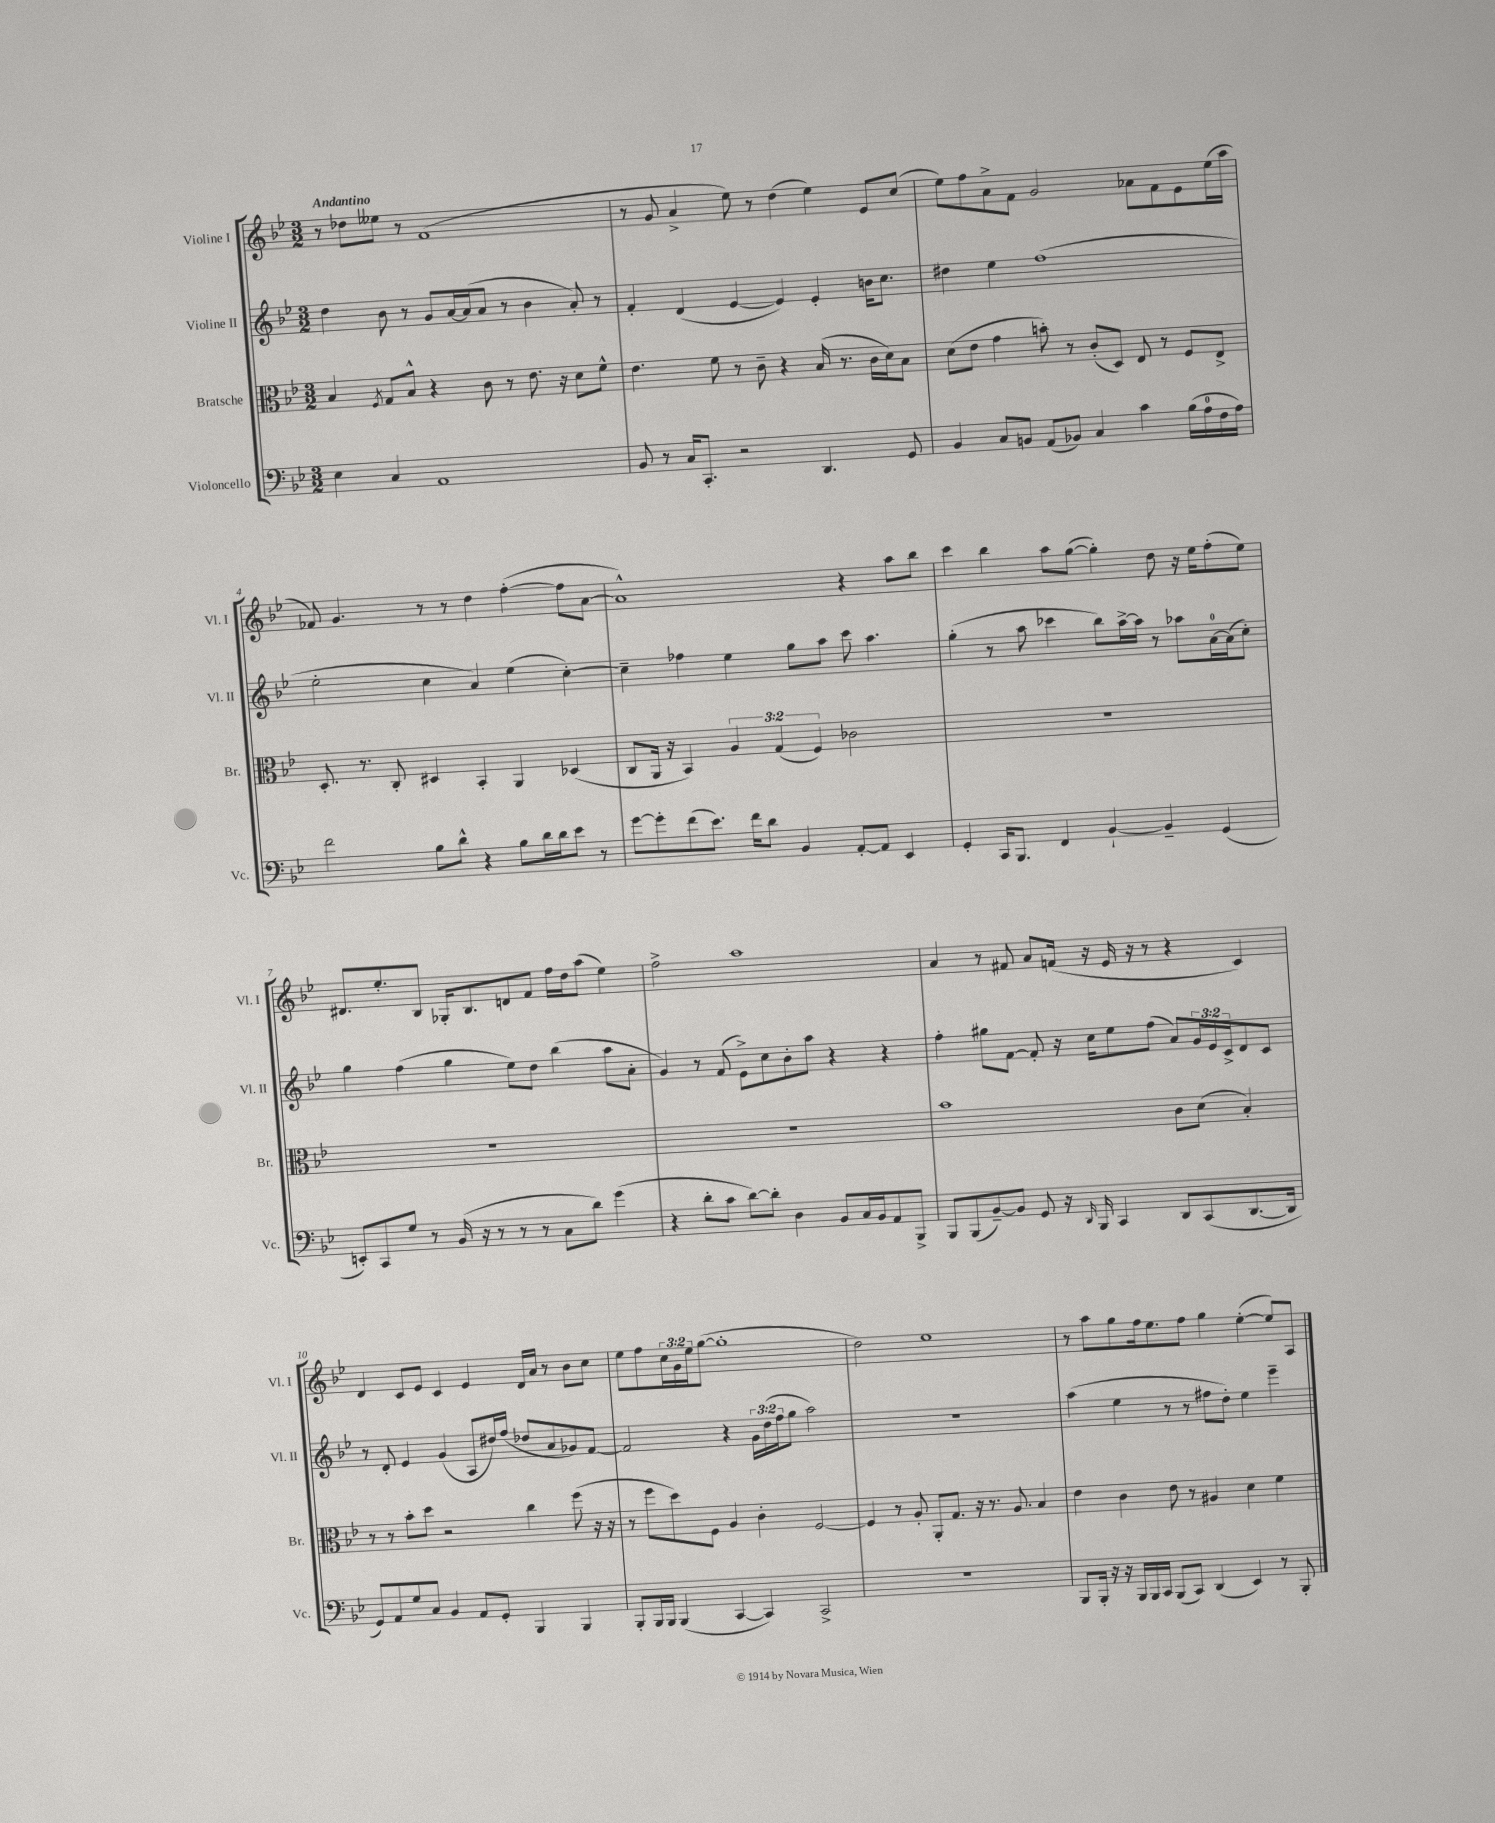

**kern	**kern	**kern	**kern
*part4	*part3	*part2	*part1
*staff4	*staff3	*staff2	*staff1
*I"Violoncello	*I"Bratsche	*I"Violine II	*I"Violine I
*I'Vc.	*I'Br.	*I'Vl. II	*I'Vl. I
*clefF4	*clefC3	*clefG2	*clefG2
*k[b-e-]	*k[b-e-]	*k[b-e-]	*k[b-e-]
*M3/2	*M3/2	*M3/2	*M3/2
=1	=1	=1	=1
!	!	!	!LO:TX:a:B:t=Andantino
4E-\	4B-/	4dd\	8r
.	.	.	8dd-X\L
.	8qF/	.	.
4C/	8G/L	8b-\	8ee--X\J
.	8B-^^/J	8r	8r
1AA	4r	8g/L	(1f
.	.	[16a/L	.
.	.	(16a/J]	.
.	8c\	8a/J	.
.	8r	8r	.
.	8.e-\	4b-\	.
.	16r	.	.
.	8d\L	8a'/)	.
.	8f^^\J	8r	.
=2	=2	=2	=2
8BB-/	4.e-\	4f'/	8r
8r	.	.	8g/
16C/KL	.	(4d/	4a^/
8.CC'/J	.	.	.
.	8f\	.	.
2r	8r	[4e-/	8ee-\)
.	8c~\	.	8r
.	4r	4e-/])	(4dd\
4.DD/	(16B-/	4e-'/	4ee-\)
.	8.r	.	.
.	16c\LL	16bn\KL	8e-/L
.	16d\J)	8.cc\J	.
8GG/	8B-\J	.	(8cc/J
=3	=3	=3	=3
4BB-/	(8d\L	4dd#X\	8ee-\L)
.	8e-\J	.	8ff\
8C/L	4g\	4ee-\	8a^\
8BBn/J	.	.	8f\J
(8AA/L	8bn'\)	(1ff	2g/
8BB-X/J)	8r	.	.
4C/	(8c'/L	.	.
.	8D/J)	.	.
4c\	8E-/	.	8a-X\L
.	8r	.	8f\
(16B-\LL	8F/L	.	8e-\
16A\	.	.	.
16F\	8E-^/J	.	(16ee-\L
16A\JJ)	.	.	16aa\JJ
!!LO:LB:g=z
=4	=4	=4	=4
2f\	8.D'/	2ee-'\	8f-X/)
.	.	.	4.g/
.	8.r	.	.
.	8C'/	.	.
8B-\L	4D#X/	4cc\	8r
8d^^\J	.	.	8r
4r	4BB-'/	4a/)	4dd\
8B-\L	4AA/	(4ee-\	([4ff'\
16d\L	.	.	.
16d\J	.	.	.
8e-\J	(4D-X/	[4cc'\)	8ff\L]
8r	.	.	[8a\J
=5	=5	=5	=5
[8g\L	8C/L	4cc~\]	1a^^])
8g'\]	16AA/Jk	.	.
.	16r	.	.
(8f\	4BB-/)	4ff-X\	.
8.e-\J)	.	.	.
.	6A/	4ee-\	.
16f\KL	.	.	.
8d\J	.	.	.
.	(6G/	.	.
4BB-/	.	8gg\L	.
.	6F/)	.	.
.	.	8aa\J	.
[8AA'/L	2c-X\	8ccc\	4r
8AA/J]	.	4.aa\	.
4EE-/	.	.	8aa\L
.	.	.	8bb-\J
=6	=6	=6	=6
4GG'/	1.r	(4gg'\	4ccc\
16CC/KL	.	8r	4bb-\
8.BBB-/J	.	.	.
.	.	8aa\	.
4FF/	.	4ccc-X\	8aa\L
.	.	.	([8gg\J
[4BB-`/	.	8bb-\L)	4gg'\])
.	.	[16aa^\L	.
.	.	16aa\JJ]	.
4BB-~/]	.	8r	8dd\
.	.	8aa-X\L	16r
.	.	.	16ee-\KL
(4GG/	.	[16a\L	(8ff'\
.	.	(16a\J]	.
.	.	8cc'\J)	8ee-\J)
!!LO:LB:g=z
=7	=7	=7	=7
8EEn'/L)	1.r	4gg\	8.d#X/L
8CC/	.	.	.
.	.	.	8.ee-'/
8G/J	.	(4ff\	.
8r	.	.	8B-/J
(16BB-/	.	4gg\	16G-X'/KL
16r	.	.	8.B-/
8r	.	.	.
8r	.	8ee-\L)	8dn/
8r	.	8dd\J	8f/J
8C\L	.	(4bb-\	16ff\LL
.	.	.	16dd\J
8d\J)	.	.	(8aa\J
(4g\	.	8aa\L	4ee-\)
.	.	8a'\J	.
=8	=8	=8	=8
4r	1.r	4g/)	2ff^\
8d'\L	.	8r	.
8c\J	.	(8f/	.
[8d\L)	.	8e-^\L)	1aa
8d'\J]	.	8cc\	.
4D\	.	8b-'\	.
.	.	8aa\J	.
8BB-/L	.	4r	.
16C/L	.	.	.
16BB-/J	.	.	.
8AA/	.	4r	.
8BBB-^/J	.	.	.
=9	=9	=9	=9
8BBB-/L	1b-	4ff'\	4a/
(8BBB-/	.	.	.
[8BB-~/)	.	8gg#X\L	8r
8BB-/J]	.	[8f\J	8f#X/
8GG/	.	8f'/]	8a/L
16r	.	16r	(16fn/Jk
16qqDD/	.	.	.
16BBB-/	.	16cc\KL	16r
4CC/	.	8ee-\	16e-/
.	.	.	16r
.	.	(8ff\J	8r
8DD/L	8c\L	8a/L)	4r
(8CC/	(8d\J	24g/L	.
.	.	24e-/	.
.	.	24c^/J	.
[8.DD/	4B-'/)	8d/	4c/)
.	.	8c/J	.
16DD/Jk]	.	.	.
!!LO:LB:g=z
=10	=10	=10	=10
8GG/L)	8r	8r	4d/
8AA/	8r	8d'/	.
8G/	8b-'\L	4e-/	8c/L
8C/J	8dd\J	.	8e-/J
4BB-/	2r	(4g/	4c/
8AA/L	.	8A/L	4e-/
8GG'/J	.	16dd#X/L)	.
.	.	(16ff/JJ	.
4BBB-/	4cc\	8dd-X/L	16d/LL
.	.	.	16a/JJ
.	.	8a/	8r
4BBB-/	(8ff\	8g-X/)	8b-\L
.	16r	[8f/J	8cc\J
.	16r	.	.
=11	=11	=11	=11
8BBB-'/L	8r	2f/]	8ee-\L
16BBB-/L	8ff\L	.	8ff\
16BBB-/JJ	.	.	.
(4BBB-/	8dd\)	.	24cc\L
.	.	.	24g\
.	.	.	24ee-\J
.	8F\J	.	([8gg\J
[4CC/	4A/	4r	1gg']
4CC/])	4c'\	24g\LL	.
.	.	(24dd\	.
.	.	24ff\J	.
.	.	8gg\J	.
2CC^/	[2F/	2aa\)	.
=12	=12	=12	=12
1.r	4F/]	1.r	2dd\)
.	8r	.	.
.	8A'/	.	.
.	8AA'/L	.	1ee-
.	8.G/J	.	.
.	16r	.	.
.	8.r	.	.
.	8.A/	.	.
.	4B-/	.	.
=13	=13	=13	=13
8BBB-/L	4e-\	(4aa\	8r
16BBB-'/Jk	.	.	8aa\L
16r	.	.	.
16r	4c\	4ee-\	8gg\
16BBB-/LL	.	.	.
16BBB-/	.	.	16ff\k
16CC/JJ	.	.	8.ee-\
(8BBB-/L	8e-\	8r	.
8CC/J)	8r	8r	8ff\J
(4DD/	4A#X/	8ff#X\L	4gg\
.	.	8dd'\J)	.
4EE-/)	4d\	4ee-\	([4ee-'\
8r	4f\	4eee-~\	8ee-/L])
8BBB-'/	.	.	8A/J
==	==	==	==
*-	*-	*-	*-
